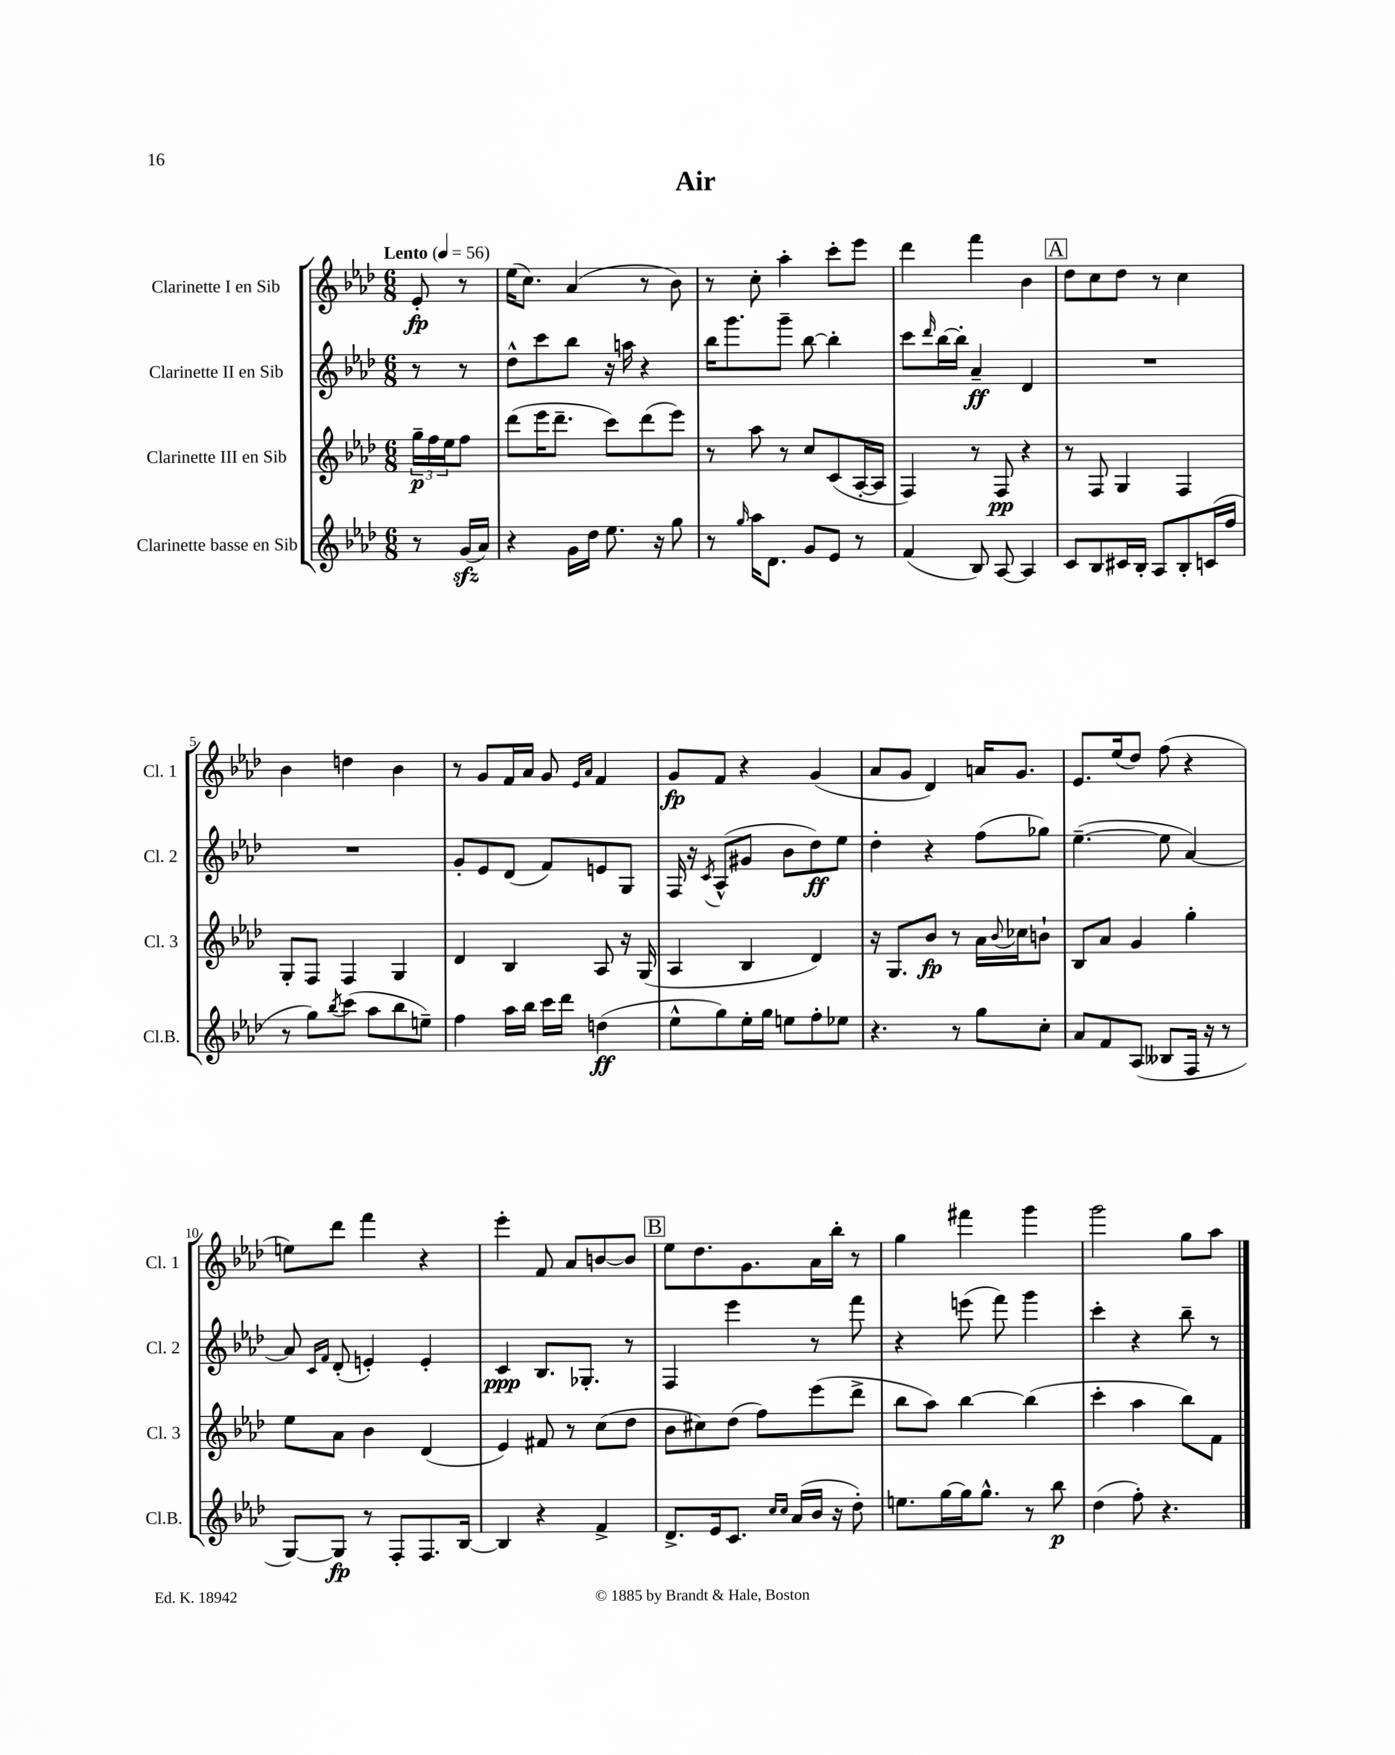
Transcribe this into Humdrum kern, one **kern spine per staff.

**kern	**kern	**kern	**kern
*staff4	*staff3	*staff2	*staff1
*clefG2	*clefG2	*clefG2	*clefG2
*k[b-e-a-d-]	*k[b-e-a-d-]	*k[b-e-a-d-]	*k[b-e-a-d-]
*M6/8	*M6/8	*M6/8	*M6/8
*MM56	*MM56	*MM56	*MM56
8r	24gg~	8r	8e-'
.	24ff	.	.
.	24ee-	.	.
(16g	8ff	8r	8r
16a-)	.	.	.
=	=	=	=
4r	(8ddd-	8dd-^^	(16ee-
.	.	.	8.cc)
.	16eee-	8ccc	.
.	8.ddd-~	.	.
16g	.	8bb-	(4a-
16dd-	.	.	.
8.ee-	8ccc)	16r	.
.	.	16aa	.
.	(8ddd-	4r	8r
16r	.	.	.
8gg	8eee-)	.	8b-)
=	=	=	=
8r	8r	16bb-	8r
.	.	8.ggg	.
16qqgg	.	.	.
16aa-	8aa-	.	8cc'
8.d-	.	.	.
.	8r	8ggg~	4aa-'
8g	8cc	[8bb-	.
8e-	(8c	4bb-']	8ccc'
8r	[16A-'	.	8eee-
.	16A-]	.	.
=	=	=	=
(4f	4F)	8ccc	4ddd-
.	.	16qqddd-	.
.	.	[16bb-	.
.	.	16bb-']	.
8B-)	8r	4a-~	4fff
[8A-	8F	.	.
4A-]	4r	4d-	4b-
=	=	=	=
8c	8r	2.r	8dd-
8B-	8F	.	8cc
16c#	4G	.	8dd-
16B-'	.	.	.
8A-	.	.	8r
8B-'	4F	.	4cc
(16c	.	.	.
16ff	.	.	.
=	=	=	=
8r	8G'	2.r	4b-
8gg)	8F	.	.
8qbb-	.	.	.
(8ccc	4F	.	4dd
8aa-	.	.	.
8bb-	4G	.	4b-
8ee~)	.	.	.
=	=	=	=
4ff	4d-	8g'	8r
.	.	8e-	8g
16aa-	4B-	(8d-	16f
16bb-	.	.	16a-
16ccc	.	8f)	8g
16ddd-	.	.	.
.	.	.	16qqe-
.	.	.	16qqa-
(4dd	8A-	8e	4f
.	16r	8G	.
.	(16G	.	.
=	=	=	=
8ee-^^	4A-	16F	8g
.	.	16r	.
.	.	8qc	.
8gg)	.	(8A-^^	8f
16ee-'	4B-	8g#	4r
16gg	.	.	.
8ee	.	8b-	.
8ff'	4d-)	8dd-)	(4g
8ee-	.	8ee-	.
=	=	=	=
4.r	16r	4dd-'	8a-
.	8.G	.	.
.	.	.	8g
.	8b-	4r	4d-)
8r	8r	.	.
8gg	16a-	(8ff	16a
.	8qqb-	.	.
.	16cc-	.	8.g
8cc'	8b`	8gg-)	.
=	=	=	=
8a-	8B-	([4.ee-~	8.e-
8f	8a-	.	.
.	.	.	(16ee-
(8A-	4g	.	8dd-)
8B--	.	8ee-]	(8ff
16F	4gg'	[4a-)	4r
16r	.	.	.
8r	.	.	.
=	=	=	=
[8G)	8ee-	8a-]	8ee)
.	.	16qqc	.
.	.	16qqf	.
8G]	8a-	(8d-'	8ddd-
8r	4b-	4e')	4fff
8F'	.	.	.
8.F	(4d-	4e'	4r
[16B-	.	.	.
=	=	=	=
4B-]	4e-)	4c	4eee-'
4r	8f#	8.B-	8f
.	8r	.	8a-
.	.	8.G-'	.
4f^	(8cc	.	[8b
.	8dd-	8r	8b]
=	=	=	=
8.d-^	8b-	4F	8ee-
.	8cc#)	.	8.dd-
16e-	.	.	.
8.c	(8dd-	4eee-	.
.	.	.	8.g
.	8ff)	.	.
16qqcc	.	.	.
16qqcc	.	.	.
(16a-	.	.	.
16b-	(8eee-	8r	16a-
16r	.	.	16bb-'
8dd-')	8ddd-^	8fff	8r
=	=	=	=
8.ee	8bb-	4r	4gg
.	8aa-)	.	.
[16gg	.	.	.
16gg]	[4bb-	(8eee	4fff#
8.gg^^	.	.	.
.	.	8fff)	.
8r	(4bb-]	4ggg	4ggg
8bb-	.	.	.
=	=	=	=
(4dd-	4ccc'	4ccc'	2ggg
8ff')	4aa-	4r	.
4.r	.	.	.
.	8bb-)	8bb-~	8gg
.	8f	8r	8aa-
==	==	==	==
*-	*-	*-	*-
